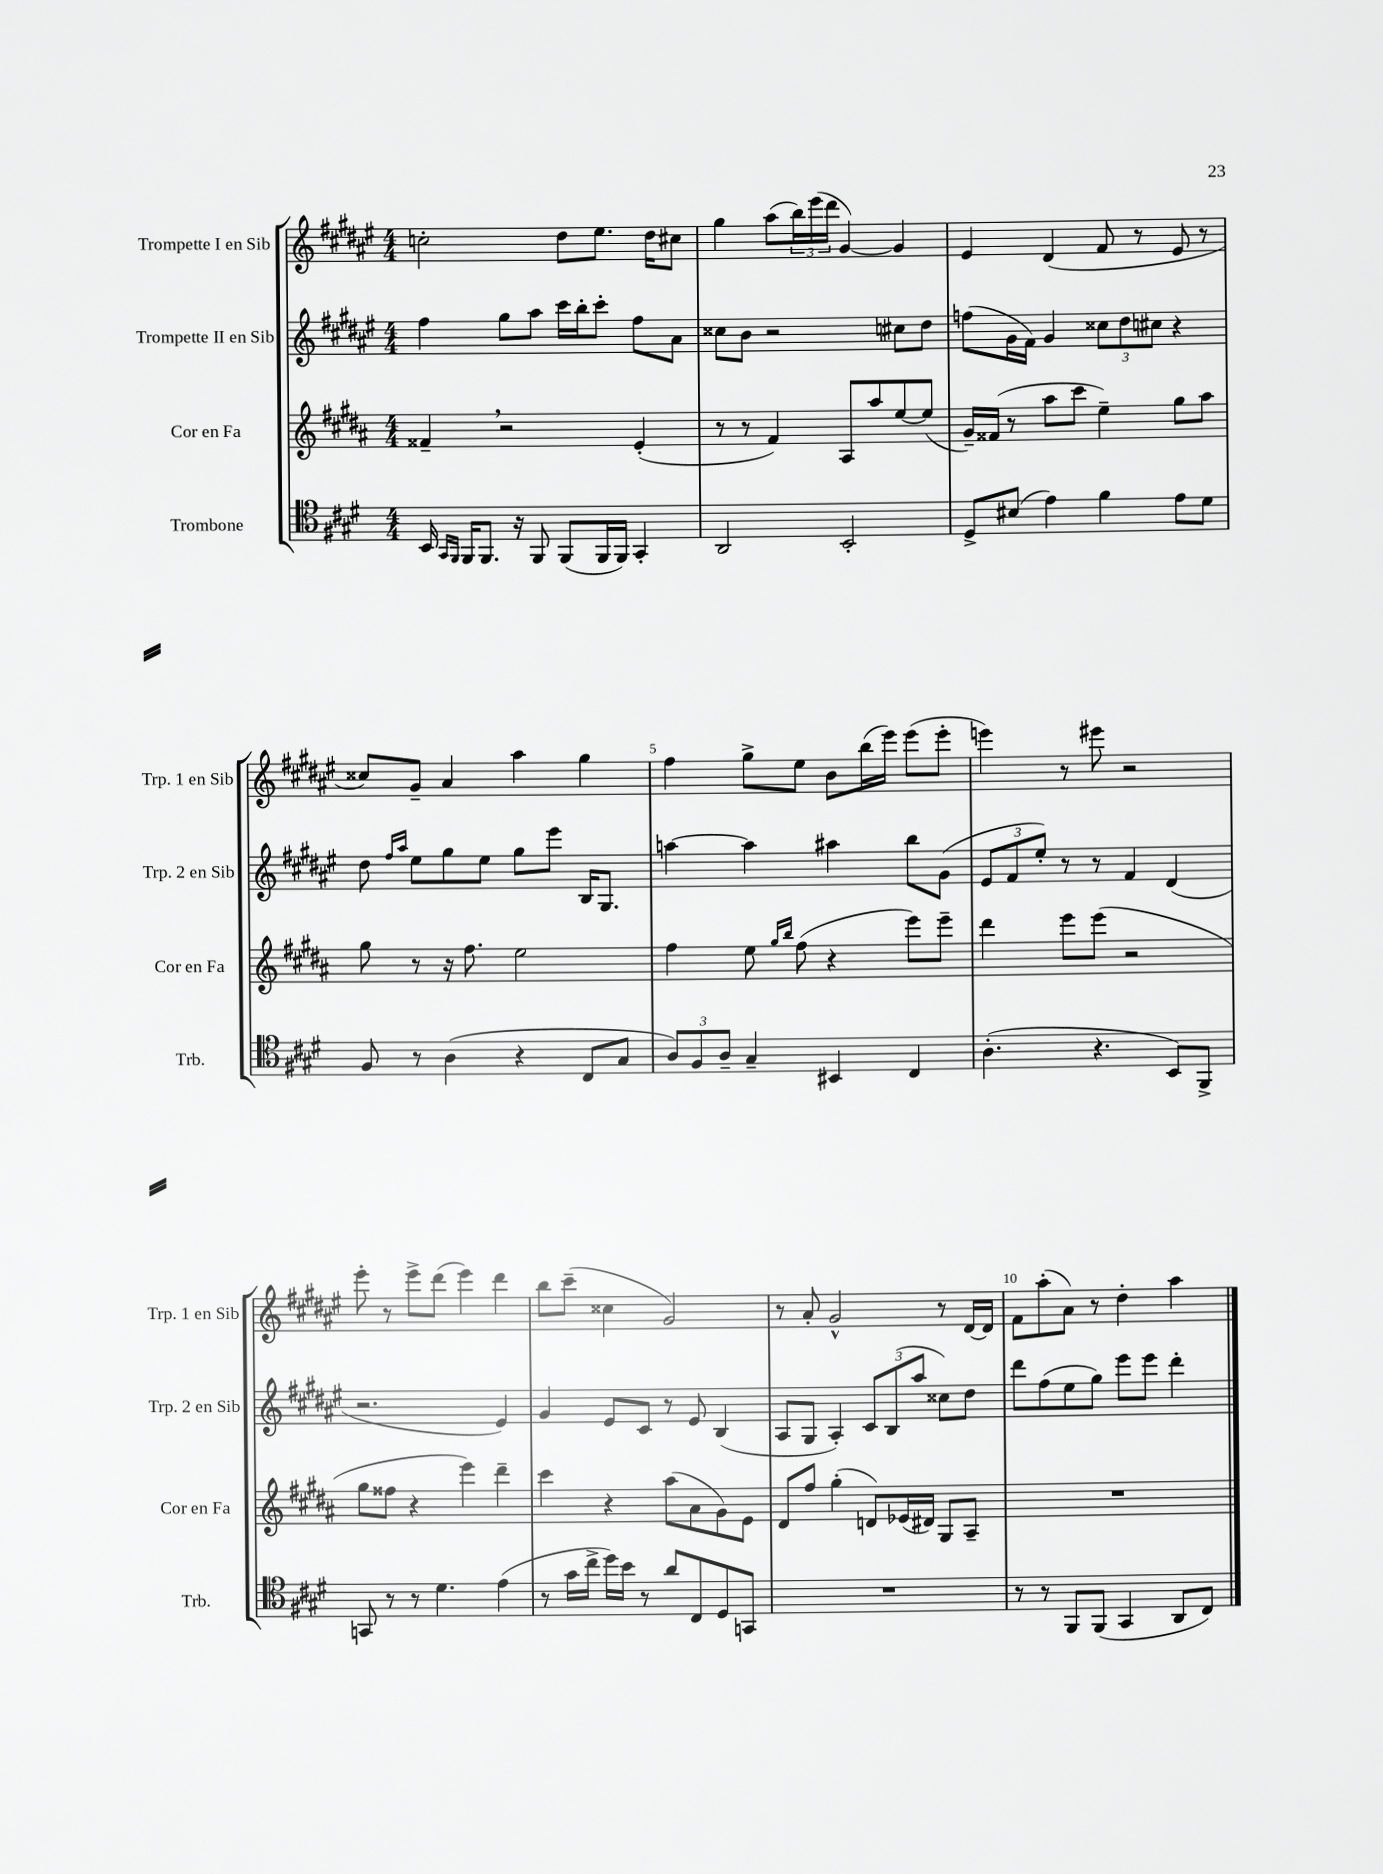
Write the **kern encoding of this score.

**kern	**kern	**kern	**kern
*staff4	*staff3	*staff2	*staff1
*clefC4	*clefG2	*clefG2	*clefG2
*k[f#c#g#d#]	*k[f#c#g#d#a#]	*k[f#c#g#d#a#e#]	*k[f#c#g#d#a#e#]
*M4/4	*M4/4	*M4/4	*M4/4
16BB/	4f##~/	4ff#\	2cc'\
16qqGG#/LL	.	.	.
16qqFF#/JJ	.	.	.
16FF#/LK	.	.	.
8.FF#/J	.	.	.
.	2r	8gg#\L	.
16r	.	.	.
8FF#/	.	8aa#\J	.
(8FF#/L	.	16ccc#\LL	8dd#\L
.	.	16bb'\J	.
16FF#/L	.	8ccc#'\J	8.ee#\J
16FF#/JJ)	.	.	.
4GG#'/	(4e'/	8ff#\L	.
.	.	.	16dd#\LK
.	.	8a#\J	8cc#\J
=	=	=	=
2AA/	8r	8cc##\L	4gg#\
.	8r	8b\J	.
.	4f#/)	2r	(8aa#\L
.	.	.	24bb\L)
.	.	.	(24eee#\
.	.	.	24ddd#\JJ
2BB'/	8A#/L	.	[4g#/)
.	8aa#/	.	.
.	[8ee/	8cc#\L	4g#/]
.	(8ee/]J	8dd#\J	.
=	=	=	=
8D#^/L	16g#~/LL)	(8ff\L	4e#/
.	(16f##/JJ	.	.
(8B#/J	8r	16g#\L	.
.	.	16f#\JJ)	.
4e\)	8aa#\L	4g#/	(4d#/
.	8ccc#\J	.	.
4f#\	4ee~\)	12cc##\L	8f#/
.	.	12dd#\	.
.	.	.	8r
.	.	12cc#\J	.
8e\L	8gg#\L	4r	8e#/
8d#\J	8aa#\J	.	8r
=	=	=	=
8F#/	8gg#\	8dd#\	8cc##/L)
.	.	16qqff#/LL	.
.	.	16qqaa#/JJ	.
8r	8r	8ee#\L	8g#~/J
(4A\	16r	8gg#\	4a#/
.	8.ff#\	.	.
.	.	8ee#\J	.
4r	2ee\	8gg#\L	4aa#\
.	.	8eee#\J	.
8C#/L	.	16B/LK	4gg#\
.	.	8.G#/J	.
8G#/J	.	.	.
=	=	=	=
12A/L)	4ff#\	[4aa\	4ff#\
12F#/	.	.	.
12A~/J	.	.	.
4G#~/	8ee\	4aa\]	8gg#^\L
.	16qqgg#/LL	.	.
.	16qqbb/JJ	.	.
.	(8ff#\	.	8ee#\J
4BB#/	4r	4aa#\	8b\L
.	.	.	(16bb\L
.	.	.	16eee#\JJ)
4C#/	8eee\L)	8bb\L	(8eee#\L
.	8eee~\J	(8g#\J	8eee#'\J
=	=	=	=
(4.A'\	4ddd#\	12e#/L	4eee\)
.	.	12f#/	.
.	.	12ee#'/J)	.
.	8eee\L	8r	8r
4.r	(8eee\J	8r	8eee#\
.	2r	4f#/	2r
8BB/L)	.	(4d#/	.
8FF#^/J	.	.	.
=	=	=	=
8GG/	8gg#\L	2.r	8eee#'\
8r	8ff##\J	.	8r
8r	4r	.	8eee#^\L
4.d#\	.	.	(8ddd#\J
.	4eee\)	.	4eee#\)
(4e\	4ddd#~\	4e#/)	4ddd#\
=	=	=	=
8r	4ccc#\	4g#/	8bb\L
16g#\LL	.	.	(8ccc#~\J
16cc#^\JJ	.	.	.
16dd#\LL)	4r	8e#/L	4cc##\
16b\JJ	.	.	.
8r	.	8c#/J	.
8a/L	(8aa#\L	8r	2g#/)
8C#/	8a#\	8e#/	.
8D#/	8g#\)	(4B/	.
8GG/J	8e\J	.	.
=	=	=	=
1r	8d#/L	8A#/L	8r
.	8ff#/J	8G#/J	8a#'/
.	(4gg#'\	4A#'/)	2g#^^/
.	8d/L)	12c#/L	.
.	.	(12B/	.
.	(16e-/L	.	.
.	.	12aa#/J	.
.	16d#/JJ)	.	.
.	8G#/L	8cc##\L)	8r
.	8A#~/J	8dd#\J	[16d#/LL
.	.	.	16d#/]JJ
=	=	=	=
8r	1r	8ddd#\L	8f#\L
8r	.	(8ff#\	(8aa#'\
8FF#/L	.	8ee#\	8a#\J)
(8FF#/J	.	8gg#\J)	8r
4GG#/	.	8eee#\L	4dd#'\
.	.	8eee#\J	.
8AA/L	.	4ddd#'\	4aa#\
8C#/J)	.	.	.
==	==	==	==
*-	*-	*-	*-
